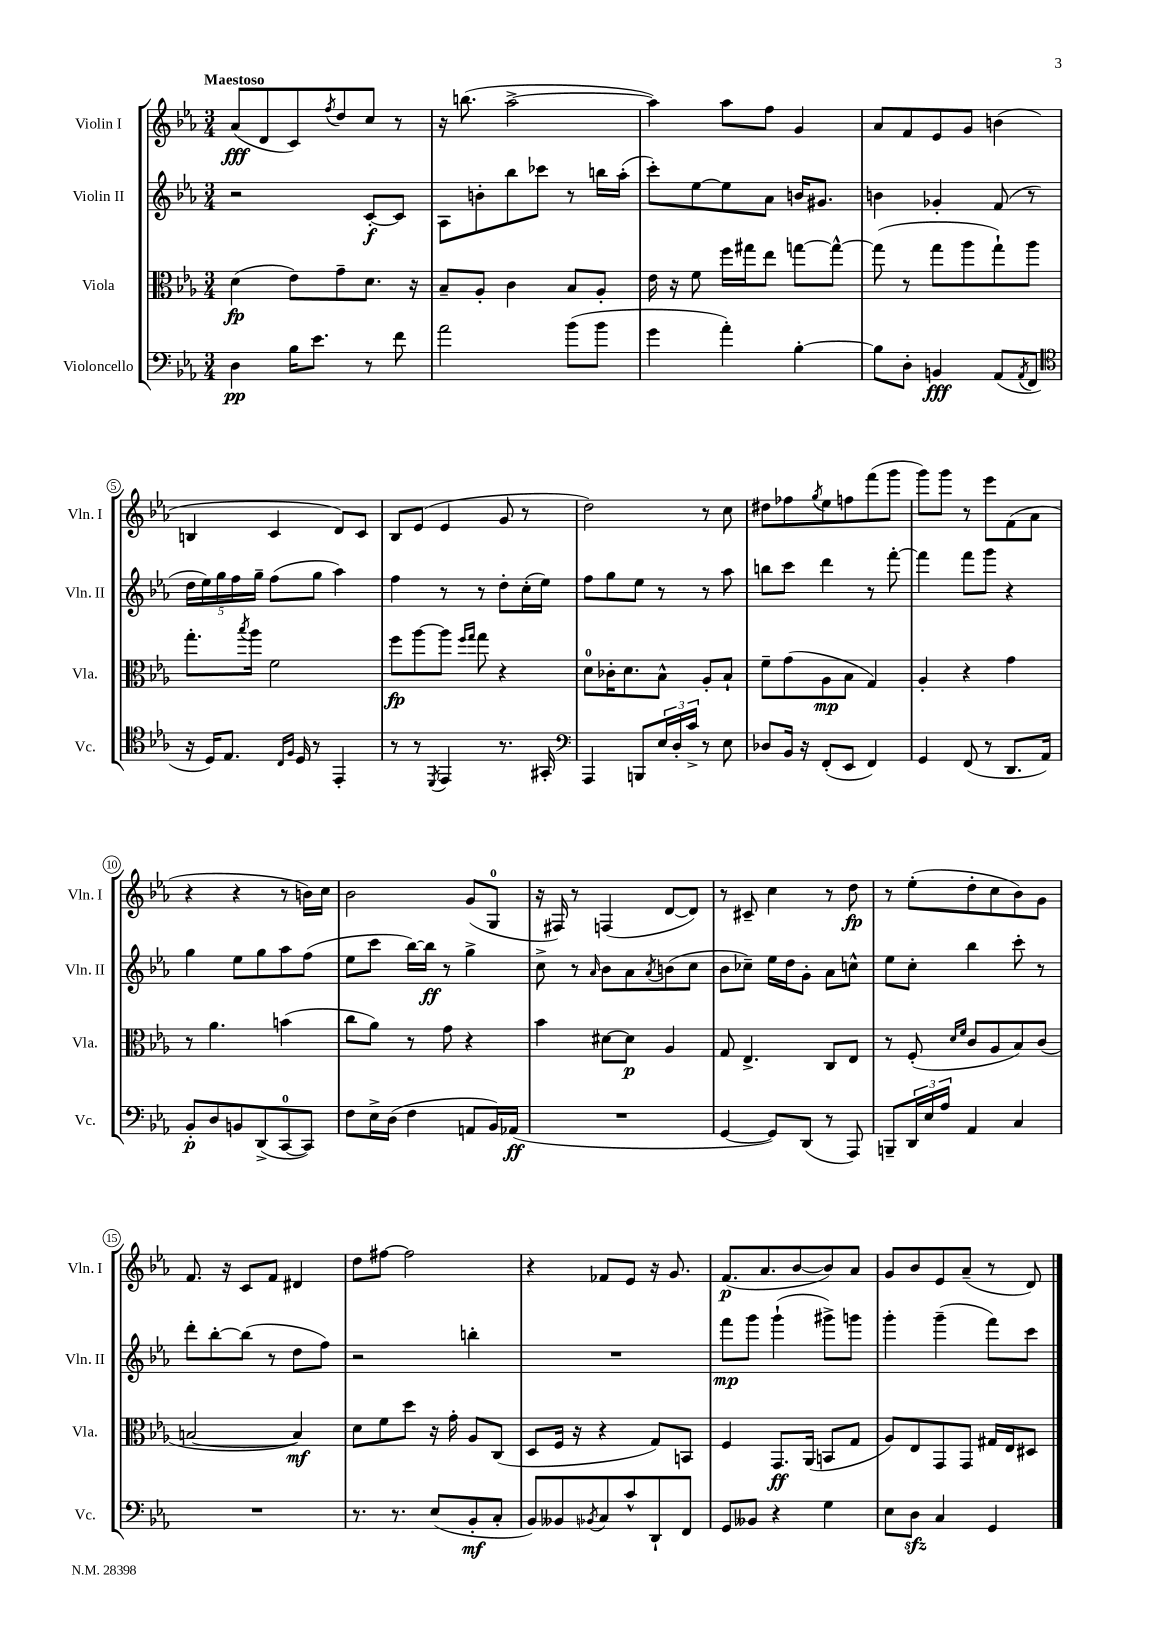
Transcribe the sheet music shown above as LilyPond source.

<<
\new StaffGroup <<
\new Staff = "s0" \with { instrumentName = "Violin I" shortInstrumentName = "Vln. I" } {
    \clef treble \key ees \major \numericTimeSignature \time 3/4 \tempo "Maestoso"
    aes'8\fff( d'8 c'8) \acciaccatura { f''8 } d''8 c''8 r8 |
    r16 b''8.( aes''2~-> |
    aes''4) aes''8 f''8 g'4 |
    aes'8 f'8 ees'8 g'8 b'4( |
    b4 c'4 d'8) c'8 |
    bes8 ees'8( ees'4 g'8 r8 |
    d''2) r8 c''8 |
    dis''8 fes''8 \acciaccatura { g''8 } ees''8 f''8 f'''8( g'''8 |
    g'''8) g'''8 r8 ees'''8 f'8( aes'8 |
    r4 r4 r8 b'16) c''16 |
    bes'2 g'8( g8-0 |
    r16 fis16) r8 f4( d'8~ d'8) |
    r8 cis'8-- c''4 r8 d''8\fp |
    r8 ees''8-.( d''8-. c''8 bes'8) g'8 |
    f'8. r16 c'8 f'8 dis'4 |
    d''8 fis''8~ fis''2 |
    r4 fes'8 ees'8 r16 g'8. |
    f'8.\p( aes'8. bes'8~ bes'8) aes'8 |
    g'8 bes'8 ees'8 aes'8--( r8 d'8) \bar "|." |
}
\new Staff = "s1" \with { instrumentName = "Violin II" shortInstrumentName = "Vln. II" } {
    \clef treble \key ees \major \numericTimeSignature \time 3/4
    r2 c'8~-.\f c'8 |
    aes8 b'8-. bes''8 ces'''8 r8 b''16 aes''16-.( |
    c'''8-.) ees''8~ ees''8 aes'8 b'16 gis'8. |
    b'4 ges'4-. f'8( r8 |
    \tuplet 5/4 { d''16 ees''16) g''16 f''16 g''16-- } f''8( g''8 aes''4) |
    f''4 r8 r8 d''8-. c''16-.( ees''16) |
    f''8 g''8 ees''8 r8 r8 aes''8 |
    b''8 c'''8 d'''4 r8 f'''8~-. |
    f'''4 f'''8 g'''8 r4 |
    g''4 ees''8 g''8 aes''8 f''8( |
    ees''8 c'''8 bes''16~) bes''16\ff r8 g''4-> |
    c''8-> r8 \grace { aes'16 } bes'8 aes'8 \acciaccatura { aes'8 } b'8( c''8 |
    bes'8 ces''8--) ees''16 d''16 g'8-. aes'8 c''8-^ |
    ees''8 c''8-. bes''4 c'''8-. r8 |
    d'''8-. bes''8~-. bes''8( r8 d''8 f''8) |
    r2 b''4-. |
    R2. |
    f'''8\mp g'''8 g'''4-!( gis'''8->) g'''8 |
    g'''4-. g'''4--( f'''8) c'''8 \bar "|." |
}
\new Staff = "s2" \with { instrumentName = "Viola" shortInstrumentName = "Vla." } {
    \clef alto \key ees \major \numericTimeSignature \time 3/4
    d'4\fp( ees'8) g'8-- d'8. r16 |
    bes8-- aes8-. c'4 bes8 aes8-. |
    ees'16 r16 f'8 f''16 gis''16 ees''8 g''8~ g''8~-^ |
    g''8( r8 g''8 aes''8 g''8-!) aes''8 |
    g''8.-. \acciaccatura { bes''8 } aes''16 f'2 |
    f''8\fp aes''8~ aes''8 \grace { f''16 g''16 } g''8 r4 |
    d'8-0 ces'16-. d'8. bes8-^ aes8-. bes8-! |
    f'8-- g'8( aes8\mp bes8 g4) |
    aes4-. r4 g'4 |
    r8 aes'4. b'4( |
    c''8 aes'8) r8 g'8 r4 |
    bes'4 dis'8~ dis'8\p aes4 |
    g8 ees4.-> c8 ees8 |
    r8 f8-.( \grace { d'16 f'16 } c'8 aes8 bes8) c'8( |
    b2~ b4\mf) |
    d'8 f'8 d''8 r16 g'16-. aes8 c8( |
    d8 f16 r16 r4 g8) b,8 |
    f4 g,8.\ff aes,16( b,8 g8 |
    aes8) ees8 g,8 g,8 gis16 ees16 dis8 \bar "|." |
}
\new Staff = "s3" \with { instrumentName = "Violoncello" shortInstrumentName = "Vc." } {
    \clef bass \key ees \major \numericTimeSignature \time 3/4
    d4\pp bes16 ees'8. r8 f'8 |
    aes'2 bes'8( bes'8 |
    g'4 aes'4-.) bes4~-. |
    bes8 d8-. b,4\fff aes,8( \acciaccatura { aes,8 } f,8 |
    \clef tenor r16 d16) ees8. \grace { c16 f16 } d16 r8 ees,4-. |
    r8 r8 \acciaccatura { d,8 } ees,4 r8. gis,16-. |
    \clef bass aes,,4 b,,8 \tuplet 3/2 { ees16 d16-. c'16-> } r8 ees8 |
    des8 bes,16 r16 f,8-.( ees,8 f,4) |
    g,4 f,8( r8 d,8. aes,16) |
    bes,8-.\p d8 b,8 d,8->( c,8-0~ c,8) |
    f8 ees16-> d16( f4 a,8 bes,16) aes,16\ff( |
    R2. |
    g,4~ g,8) d,8( r8 aes,,8) |
    b,,8-- \tuplet 3/2 { d,16 ees16 aes16 } aes,4 c4 |
    R2. |
    r8. r8. ees8( bes,8-.\mf c8-. |
    bes,8) beses,8 \acciaccatura { bes,8 } c8 c'8-^ d,8-! f,8 |
    g,8 beses,8 r4 g4 |
    ees8 d8\sfz c4 g,4 \bar "|." |
}
>>
>>
\layout { \context { \Score \override BarNumber.stencil = #(make-stencil-circler 0.1 0.3 ly:text-interface::print) } }
